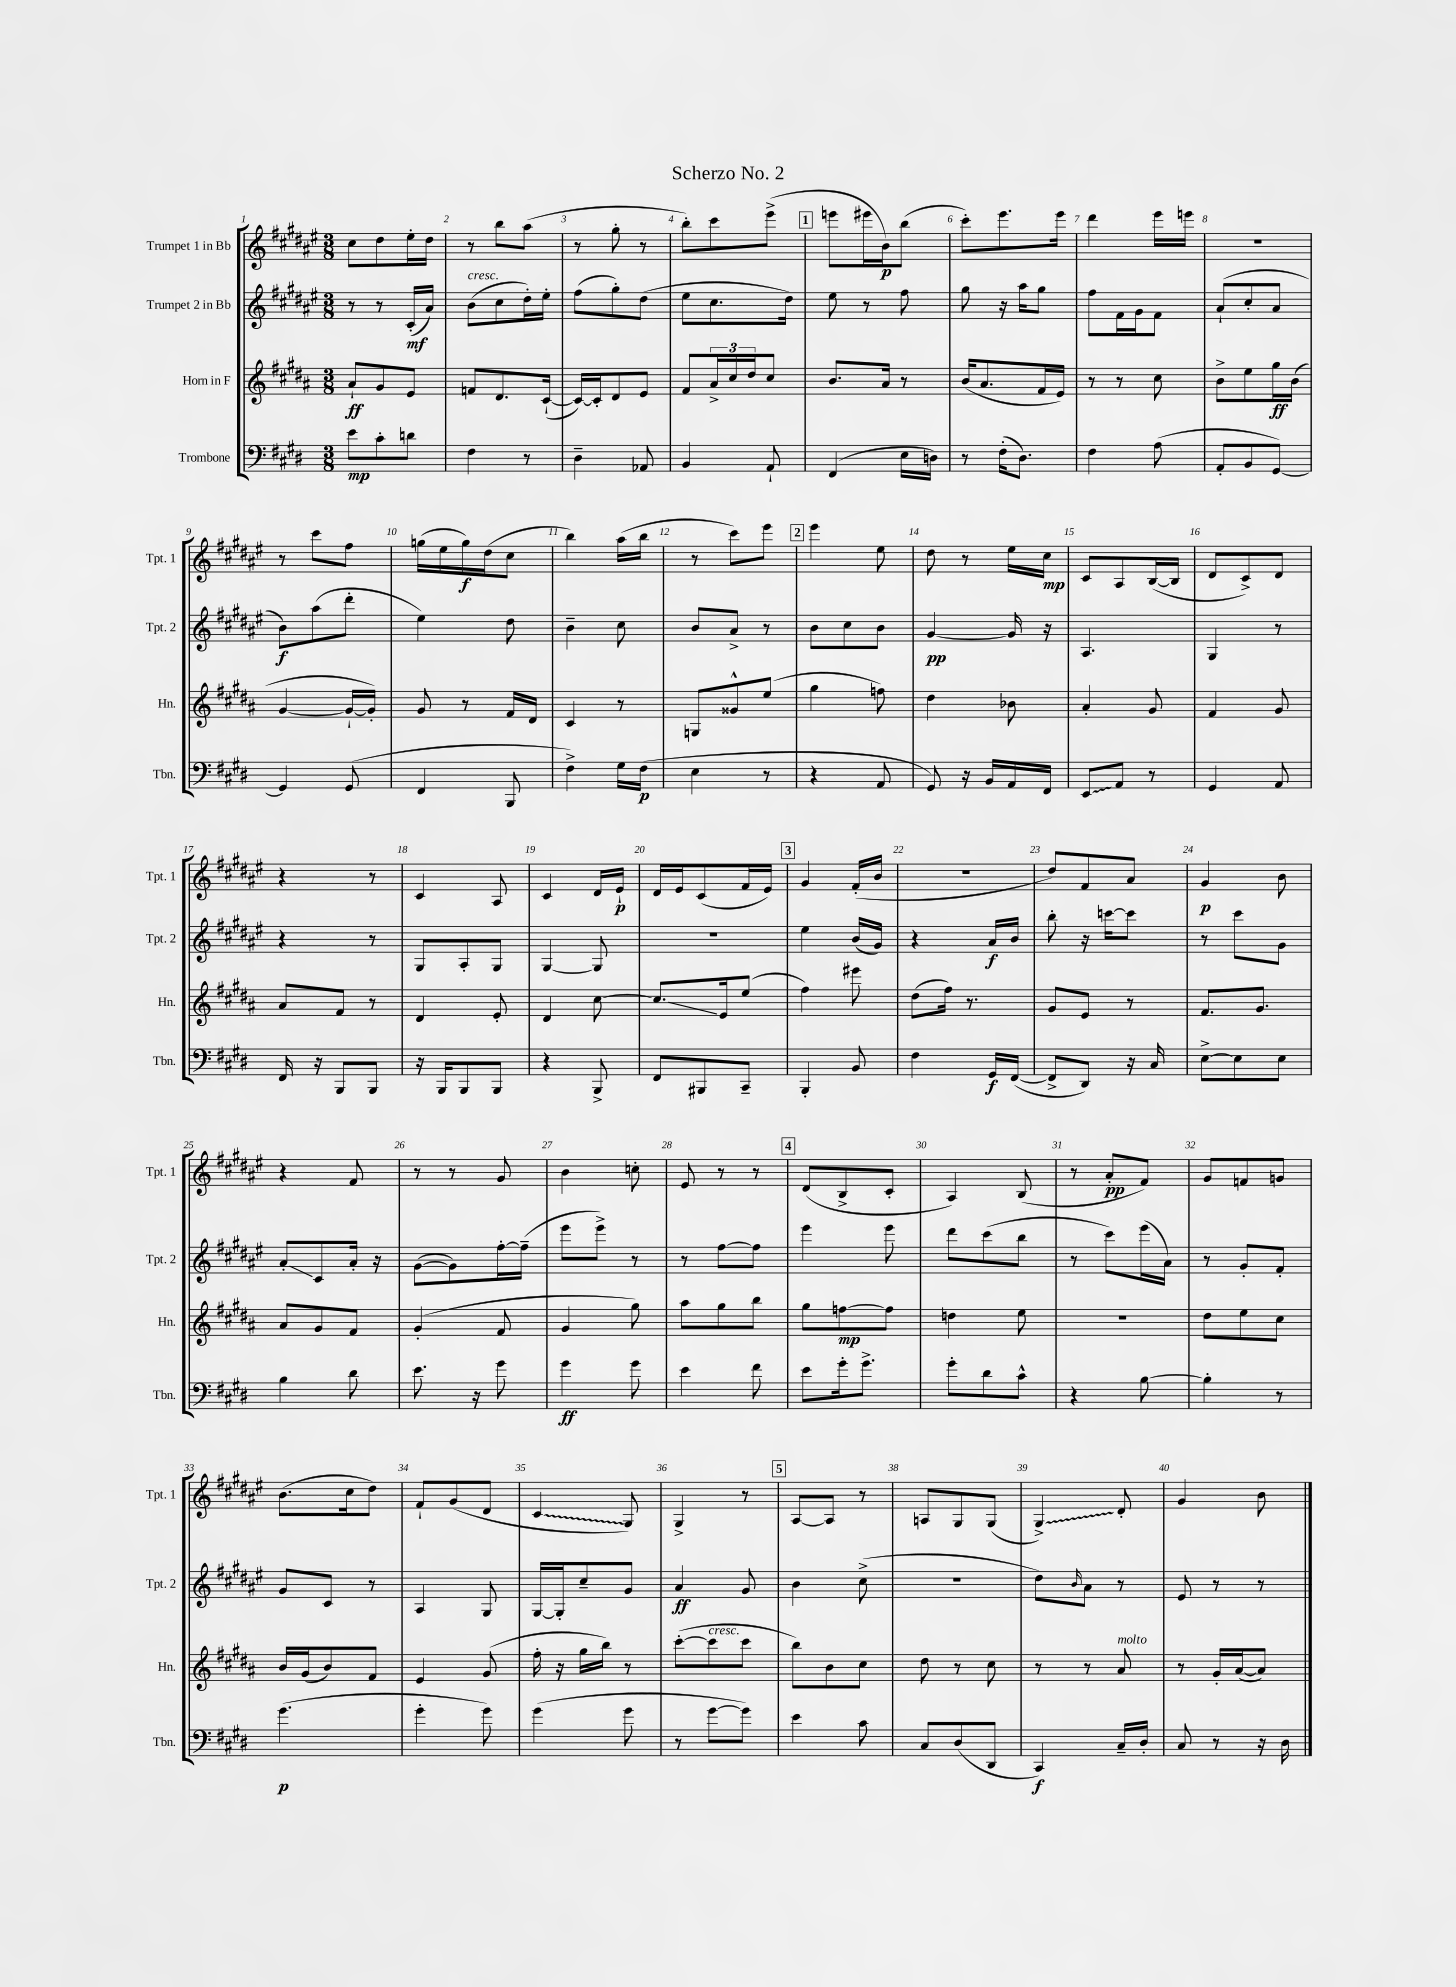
\header { title = "Scherzo No. 2" }
<<
\new StaffGroup <<
\new Staff = "s0" \with { instrumentName = "Trumpet 1 in Bb" shortInstrumentName = "Tpt. 1" } {
    \clef treble \key fis \major \numericTimeSignature \time 3/8
    cis''8 dis''8 eis''16-. dis''16 |
    r8 b''8 ais''8( |
    r8 gis''8-. r8 |
    b''8-.) cis'''8 eis'''8->( |
    \mark \markup { \box "1" } e'''8 eis'''16 b'16\p) b''8( |
    cis'''8-.) eis'''8. eis'''16 |
    dis'''4 eis'''16 e'''16 |
    R4. |
    r8 cis'''8 fis''8 |
    g''16( eis''16 g''16\f) dis''16( cis''8 |
    b''4) ais''16( b''16 |
    r8 cis'''8) eis'''8 |
    \mark \markup { \box "2" } eis'''4 eis''8 |
    dis''8 r8 eis''16 cis''16\mp |
    cis'8 ais8 b16~( b16 |
    dis'8 cis'8->) dis'8 |
    r4 r8 |
    cis'4 ais8 |
    cis'4 dis'16 eis'16-!\p |
    dis'16 eis'16 cis'8( fis'16 eis'16) |
    \mark \markup { \box "3" } gis'4 fis'16-.( b'16 |
    r4. |
    dis''8) fis'8 ais'8 |
    gis'4\p b'8 |
    r4 fis'8 |
    r8 r8 gis'8 |
    b'4 c''8-. |
    eis'8 r8 r8 |
    \mark \markup { \box "4" } dis'8( b8-> cis'8-. |
    ais4) b8( |
    r8 ais'8-.\pp fis'8) |
    gis'8 f'8 g'8 |
    b'8.( cis''16 dis''8) |
    fis'8-! gis'8( dis'8 |
    \once \override Glissando.style = #'zigzag cis'4\glissando gis8) |
    gis4-> r8 |
    \mark \markup { \box "5" } ais8~ ais8 r8 |
    a8 gis8 gis8( |
    \once \override Glissando.style = #'zigzag gis4->\glissando) dis'8-. |
    gis'4 b'8 \bar "|." |
}
\new Staff = "s1" \with { instrumentName = "Trumpet 2 in Bb" shortInstrumentName = "Tpt. 2" } {
    \clef treble \key fis \major \numericTimeSignature \time 3/8
    r8 r8 cis'16-.\mf( ais'16) |
    b'8^\markup { \italic "cresc." }( cis''8 dis''16-.) eis''16-. |
    fis''8( gis''8-.) dis''8( |
    eis''8 cis''8. dis''16) |
    \mark \markup { \box "1" } eis''8 r8 fis''8 |
    gis''8 r16 ais''16 gis''8 |
    fis''8 fis'16 gis'16 fis'8 |
    ais'8-!( cis''8-. ais'8 |
    b'8\f) ais''8( dis'''8-. |
    eis''4) dis''8 |
    b'4-- cis''8 |
    b'8 ais'8-> r8 |
    \mark \markup { \box "2" } b'8 cis''8 b'8 |
    gis'4~\pp gis'16 r16 |
    ais4. |
    gis4 r8 |
    r4 r8 |
    gis8 ais8-. gis8 |
    gis4~ gis8 |
    R4. |
    \mark \markup { \box "3" } eis''4 b'16( gis'16) |
    r4 ais'16\f b'16 |
    b''8-. r16 c'''16~ c'''8 |
    r8 cis'''8 gis'8 |
    ais'8-.\glissando cis'8 ais'16-. r16 |
    gis'8~( gis'8) fis''16~-. fis''16--( |
    eis'''8 eis'''8->) r8 |
    r8 fis''8~ fis''8 |
    \mark \markup { \box "4" } eis'''4 eis'''8 |
    dis'''8 cis'''8( b''8 |
    r8 cis'''8) eis'''16( ais'16) |
    r8 gis'8-. fis'8-. |
    gis'8 cis'8 r8 |
    ais4 gis8 |
    gis16~ gis16-. cis''8-- gis'8 |
    ais'4\ff gis'8 |
    \mark \markup { \box "5" } b'4 cis''8->( |
    r4. |
    dis''8) \grace { b'16 } ais'8 r8 |
    eis'8 r8 r8 \bar "|." |
}
\new Staff = "s2" \with { instrumentName = "Horn in F" shortInstrumentName = "Hn." } {
    \clef treble \key b \major \numericTimeSignature \time 3/8
    ais'8-!\ff gis'8 e'8 |
    f'8 dis'8. cis'16~-!( |
    cis'16~) cis'16-. dis'8 e'8 |
    fis'8 \tuplet 3/2 { ais'16-> cis''16 dis''16 } cis''8 |
    \mark \markup { \box "1" } b'8. ais'16 r8 |
    b'16( ais'8. fis'16 e'16) |
    r8 r8 cis''8 |
    b'8-> e''8 gis''16\ff b'16( |
    gis'4~ gis'16~-! gis'16-.) |
    gis'8 r8 fis'16 dis'16 |
    cis'4 r8 |
    g8 gisis'8-^ e''8( |
    \mark \markup { \box "2" } gis''4 f''8) |
    dis''4 bes'8 |
    ais'4-. gis'8 |
    fis'4 gis'8 |
    ais'8 fis'8 r8 |
    dis'4 e'8-. |
    dis'4 cis''8~ |
    cis''8.\glissando e'16 e''8( |
    \mark \markup { \box "3" } fis''4) eis'''8 |
    dis''8( fis''16) r8. |
    gis'8 e'8 r8 |
    fis'8. gis'8. |
    ais'8 gis'8 fis'8 |
    gis'4-.( fis'8 |
    gis'4 gis''8) |
    ais''8 gis''8 b''8 |
    \mark \markup { \box "4" } gis''8 f''8~\mp f''8 |
    d''4 e''8 |
    R4. |
    dis''8 e''8 cis''8 |
    b'16 gis'16( b'8) fis'8 |
    e'4 gis'8( |
    fis''16-. r16 gis''16 b''16) r8 |
    cis'''8~-.( cis'''8^\markup { \italic "cresc." } cis'''8 |
    \mark \markup { \box "5" } b''8) b'8 cis''8 |
    dis''8 r8 cis''8 |
    r8 r8 ais'8^\markup { \italic "molto" } |
    r8 gis'16-. ais'16~( ais'8) \bar "|." |
}
\new Staff = "s3" \with { instrumentName = "Trombone" shortInstrumentName = "Tbn." } {
    \clef bass \key e \major \numericTimeSignature \time 3/8
    e'8\mp cis'8-. d'8 |
    fis4 r8 |
    dis4-- aes,8 |
    b,4 a,8-! |
    \mark \markup { \box "1" } fis,4( e16 d16) |
    r8 fis16-.( dis8.) |
    fis4 a8( |
    a,8-. b,8 gis,8~) |
    gis,4 gis,8( |
    fis,4 b,,8 |
    fis4->) gis16 fis16\p( |
    e4 r8 |
    \mark \markup { \box "2" } r4 a,8 |
    gis,8) r16 b,16 a,16 fis,16 |
    \once \override Glissando.style = #'zigzag e,8\glissando a,8 r8 |
    gis,4 a,8 |
    fis,16 r16 b,,8 b,,8 |
    r16 b,,16 b,,8 b,,8 |
    r4 b,,8-> |
    fis,8 bis,,8 cis,8-- |
    \mark \markup { \box "3" } b,,4-. b,8 |
    fis4 gis,16\f fis,16~( |
    fis,8-> dis,8) r16 cis16 |
    e8~-> e8 e8 |
    b4 dis'8 |
    e'8. r16 gis'8 |
    gis'4\ff gis'8 |
    e'4 fis'8 |
    \mark \markup { \box "4" } e'8 gis'16-. gis'8.-> |
    gis'8-. dis'8 cis'8-^ |
    r4 b8~ |
    b4-. r8 |
    gis'4.\p( |
    gis'4-. gis'8) |
    gis'4( gis'8 |
    r8 gis'8~ gis'8) |
    \mark \markup { \box "5" } e'4 cis'8 |
    cis8 dis8( dis,8 |
    cis,4\f) cis16-- dis16-. |
    cis8 r8 r16 dis16 \bar "|." |
}
>>
>>
\layout { \context { \Score \override BarNumber.break-visibility = ##(#f #t #t) barNumberVisibility = #all-bar-numbers-visible } }
